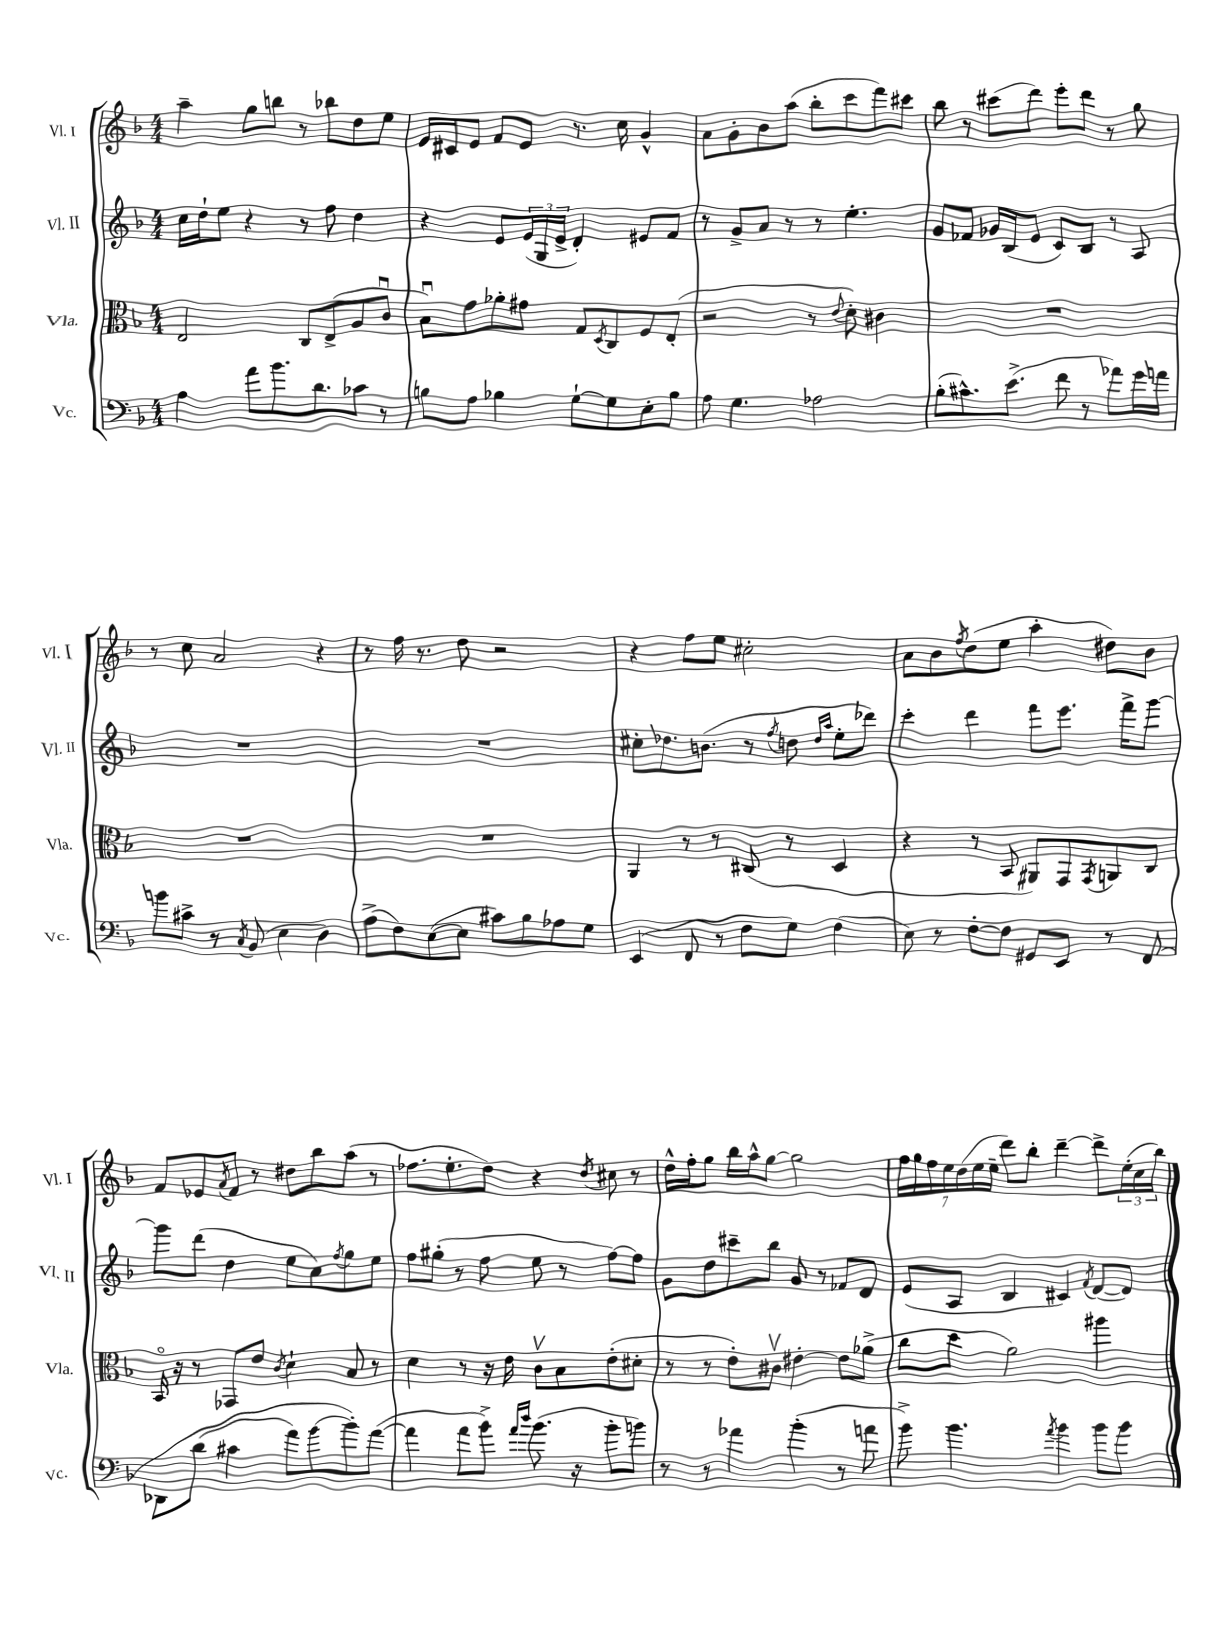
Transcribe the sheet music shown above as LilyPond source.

<<
\new StaffGroup <<
\new Staff = "s0" \with { instrumentName = "Vl. I" shortInstrumentName = "Vl. I" } {
    \clef treble \key f \major \numericTimeSignature \time 4/4
    a''4-- g''8 b''8 r8 bes''8 d''8 e''8 |
    e'16 cis'16 e'8 f'8 e'8 r8. c''16 g'4-^ |
    a'8 g'8-. bes'8 a''8( bes''8-. c'''8 f'''8) cis'''8 |
    bes''8 r8 cis'''8( d'''8) e'''8-. d'''8 r8 g''8 |
    r8 c''8 a'2 r4 |
    r8 f''16 r8. d''8 r2 |
    r4 f''8 e''8 cis''2-. |
    a'8 bes'8 \acciaccatura { f''8 } d''8( e''8 a''4-. dis''8) bes'8 |
    f'8 ees'8 \acciaccatura { a'8 } f'8 r8 dis''8 bes''8 a''8( r8 |
    fes''8. e''8.-. d''8) r4 \acciaccatura { d''8 } cis''8 r8 |
    d''16-^ f''16-. g''8 bes''16 a''16-^ g''8~ g''2 |
    \tuplet 7/4 { f''16 g''16 f''16 e''16 d''16( e''16 e''16-- } d'''8) bes''8-. d'''4~-- d'''8-> \tuplet 3/2 { e''16-.( c''16 bes''16) } \bar "|." |
}
\new Staff = "s1" \with { instrumentName = "Vl. II" shortInstrumentName = "Vl. II" } {
    \clef treble \key f \major \numericTimeSignature \time 4/4
    c''16 d''16-! e''8 r4 r8 f''8 d''4 |
    r4 e'8 \tuplet 3/2 { e'16( g16 e'16-> } d'4-.) eis'8 f'8 |
    r8 g'8-> a'8 r8 r8 e''4.-. |
    g'8 fes'8 ges'16 bes16( e'8 c'8) bes8 r8 a8 |
    R1 |
    R1 |
    cis''8-. des''8. b'8.( r8 \acciaccatura { f''8 } d''8 \grace { d''16 a''16 } e''8-. des'''8) |
    c'''4-. d'''4 f'''8 e'''8. f'''16-> g'''8~ |
    g'''8 d'''8( d''4 e''8 c''8) \acciaccatura { f''8 } g''8 e''8 |
    f''8 gis''8-.( r8 f''8 e''8 r8 f''8~) f''8 |
    g'8 d''8 cis'''8-- bes''8 g'8 r8 fes'8 d'8 |
    e'8( a8 bes4 cis'4) \acciaccatura { f'8 } d'8~( d'8) \bar "|." |
}
\new Staff = "s2" \with { instrumentName = "Vla." shortInstrumentName = "Vla." } {
    \clef alto \key f \major \numericTimeSignature \time 4/4
    e2 c8 e8->( a8 c'8\downbow |
    bes8\downbow) g'8 aes'8-. gis'8 g8 \acciaccatura { d8 } c8 f8 e8-.( |
    r2 r8 \appoggiatura { e'8 } d'8-.) cis'4 |
    R1 |
    R1 |
    R1 |
    a,4 r8 r8 cis8( r8 d4 |
    r4 r8 bes,8 ais,8) g,8 \acciaccatura { g,8 } a,8 c8 |
    bes,16\flageolet r16 r8 ges,8 e'8 \acciaccatura { c'8 } d'4-! bes8 r8 |
    d'4 r8 r16 e'16 c'8\upbow bes8 e'8-.( dis'8-. |
    r8 r8 e'8-.) cis'8\upbow eis'4~-. eis'8 aes'8->( |
    c''8 d''8 a'2) ais''4 \bar "|." |
}
\new Staff = "s3" \with { instrumentName = "Vc." shortInstrumentName = "Vc." } {
    \clef bass \key f \major \numericTimeSignature \time 4/4
    a4 a'8 bes'8. d'8. ces'8 r8 |
    b8 a8 bes4 g8~-! g8 e8-. bes8 |
    a8 g4. aes2 |
    bes8-.( cis'8.-^) e'8.->( f'8 r8 aes'8) g'16 a'16 |
    b'8 cis'8-> r8 \acciaccatura { c8 } bes,8( e4 d4) |
    a8->( f8) e8~( e8 cis'8) bes8 aes8 g8 |
    e,4( f,8 r8 f8 g8) f4( |
    e8) r8 f8~-. f8 gis,8 e,8 r8 f,8\( |
    des,8 d'8( cis'4 a'8) bes'8~ bes'8-.\) a'8~( |
    a'4 a'8 bes'8->) \grace { a'16 d''16 } bes'8.( r16 bes'8-. b'8) |
    r8 r8 aes'4 bes'4-.( r8 a'8 |
    bes'8->) bes'4. \acciaccatura { a'8 } bes'4 bes'8 bes'8 \bar "|." |
}
>>
>>
\layout { \context { \Score \remove "Bar_number_engraver" } }
